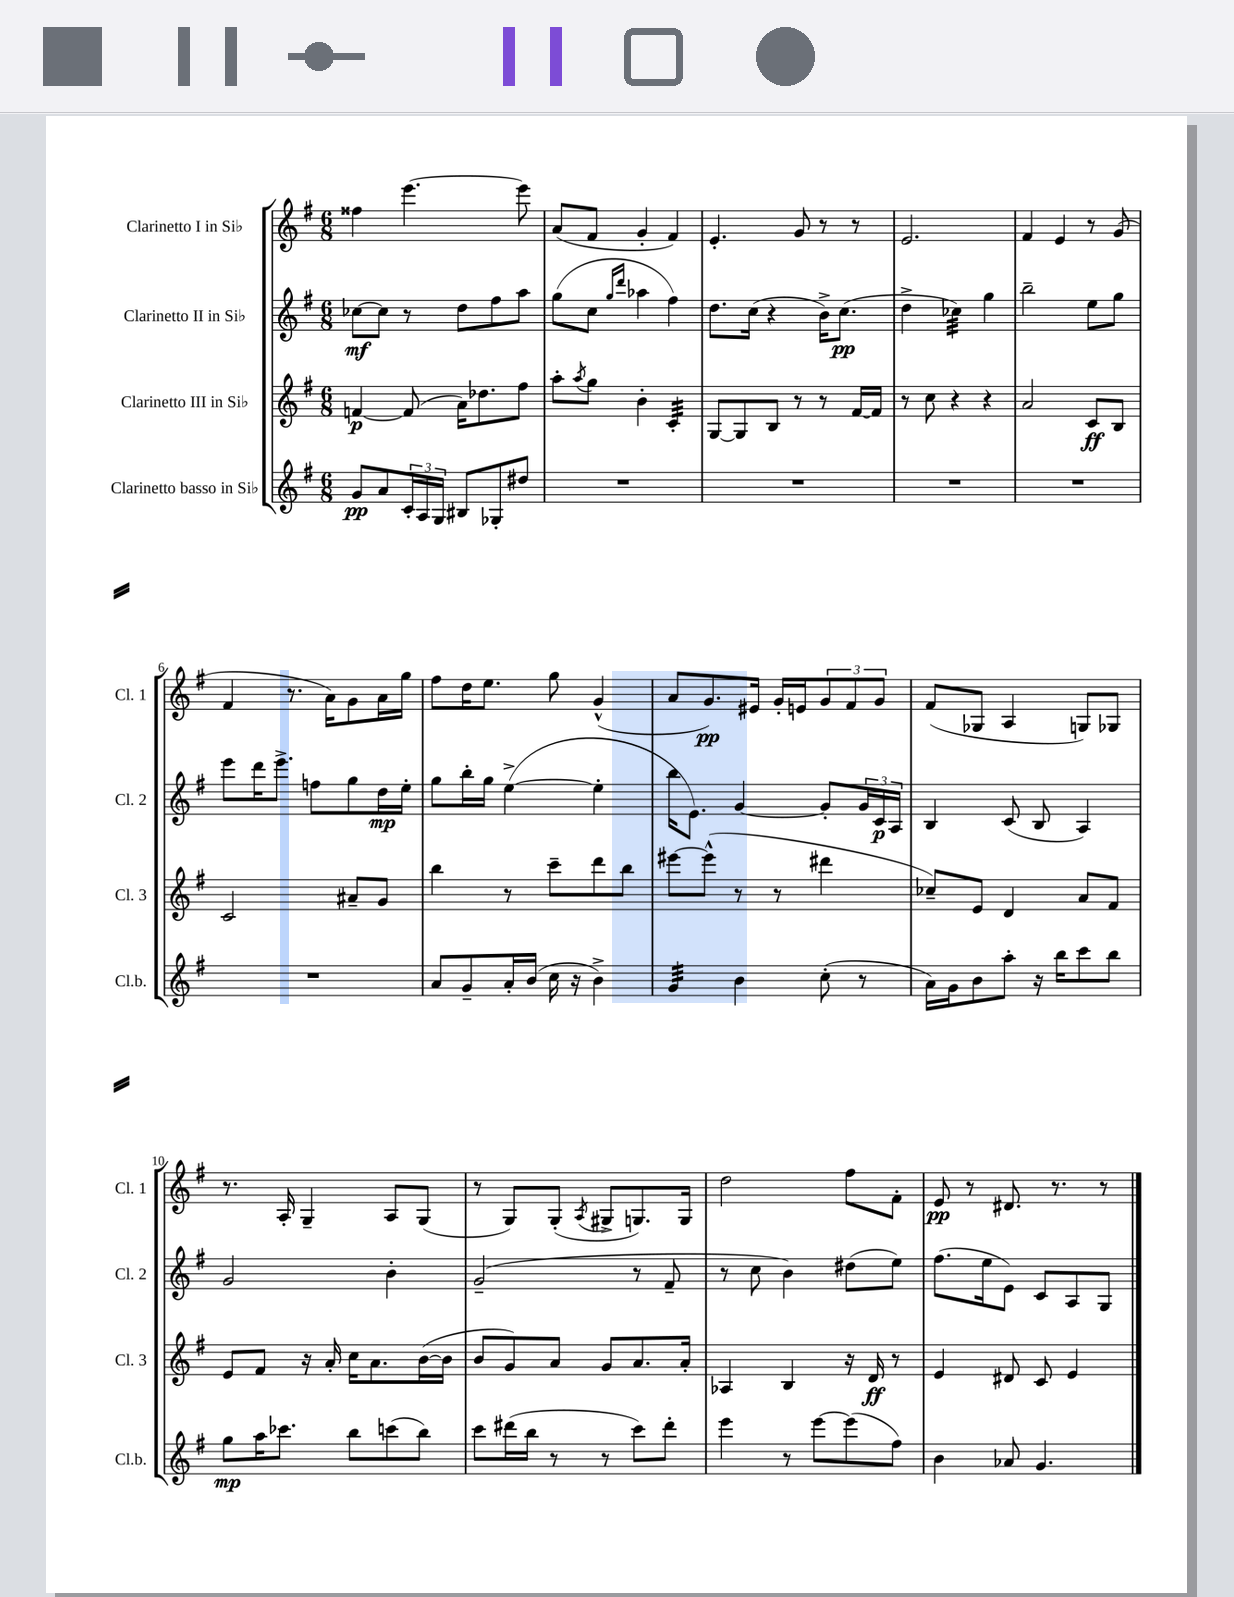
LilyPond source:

<<
\new StaffGroup <<
\new Staff = "s0" \with { instrumentName = "Clarinetto I in Sib" shortInstrumentName = "Cl. 1" } {
    \clef treble \key g \major \numericTimeSignature \time 6/8
    fisis''4 e'''4.~ e'''8 |
    a'8( fis'8 g'4-. fis'4) |
    e'4.-. g'8 r8 r8 |
    e'2. |
    fis'4 e'4 r8 g'8( |
    fis'4 r8. a'16) g'8 a'16 g''16 |
    fis''8 d''16 e''8. g''8 g'4-^( |
    a'8 g'8.\pp) eis'16 g'16-. e'16 \tuplet 3/2 { g'8 fis'8 g'8 } |
    fis'8( ges8 a4 g8) ges8 |
    r8. a16-. g4-- a8 g8( |
    r8 g8) g8-.( \acciaccatura { a8 } gis8-> g8.) g16 |
    d''2 fis''8 fis'8-. |
    e'8\pp r8 dis'8. r8. r8 \bar "|." |
}
\new Staff = "s1" \with { instrumentName = "Clarinetto II in Sib" shortInstrumentName = "Cl. 2" } {
    \clef treble \key g \major \numericTimeSignature \time 6/8
    ces''8~\mf ces''8 r8 d''8 fis''8 a''8 |
    g''8( c''8 \grace { g''16 d'''16 } aes''4 fis''4) |
    d''8. c''16( r4 b'16->) c''8.\pp( |
    d''4-> ces''4:32) g''4 |
    b''2-- e''8 g''8 |
    e'''8 d'''16 e'''8.-> f''8 g''8 d''16\mp e''16-. |
    g''8 b''16-. g''16 e''4~->( e''4-. |
    b''16 e'8.) g'4~ g'8-. \tuplet 3/2 { g'16 c'16\p a16 } |
    b4 c'8( b8 a4) |
    g'2 b'4-. |
    g'2--( r8 fis'8-- |
    r8 c''8 b'4) dis''8( e''8) |
    fis''8.( e''16 e'8) c'8 a8 g8 \bar "|." |
}
\new Staff = "s2" \with { instrumentName = "Clarinetto III in Sib" shortInstrumentName = "Cl. 3" } {
    \clef treble \key g \major \numericTimeSignature \time 6/8
    f'4~\p f'8( a'16) des''8. fis''8 |
    a''8-. \acciaccatura { a''8 } g''8 b'4-. c'4:32-. |
    g8~ g8 b8 r8 r8 fis'16~ fis'16 |
    r8 c''8 r4 r4 |
    a'2 c'8\ff b8 |
    c'2 ais'8-- g'8 |
    b''4 r8 c'''8-- d'''8 b''8 |
    eis'''8~ eis'''8-^( r8 r8 dis'''4 |
    ces''8--) e'8 d'4 a'8 fis'8 |
    e'8 fis'8 r16 a'16-. c''16 a'8. b'16~( b'16 |
    b'8 g'8) a'8 g'8 a'8. a'16-. |
    aes4 b4 r16 d'16\ff r8 |
    e'4 dis'8 c'8 e'4 \bar "|." |
}
\new Staff = "s3" \with { instrumentName = "Clarinetto basso in Sib" shortInstrumentName = "Cl.b." } {
    \clef treble \key g \major \numericTimeSignature \time 6/8
    g'8\pp a'8 \tuplet 3/2 { c'16-. a16 g16 } bis8 ges8-. dis''8 |
    R2. |
    R2. |
    R2. |
    R2. |
    R2. |
    a'8 g'8-- a'16-. b'16( c''16 r16 b'4->) |
    g'4:32 b'4 c''8-.( r8 |
    a'16) g'16 b'8 a''8-. r16 b''16 c'''8 b''8 |
    g''8\mp a''16 ces'''8. b''8 c'''8( b''8) |
    c'''8 dis'''16( b''16 r8 r8 c'''8) dis'''8-. |
    e'''4 r8 e'''8~ e'''8( fis''8) |
    b'4 aes'8 g'4. \bar "|." |
}
>>
>>
